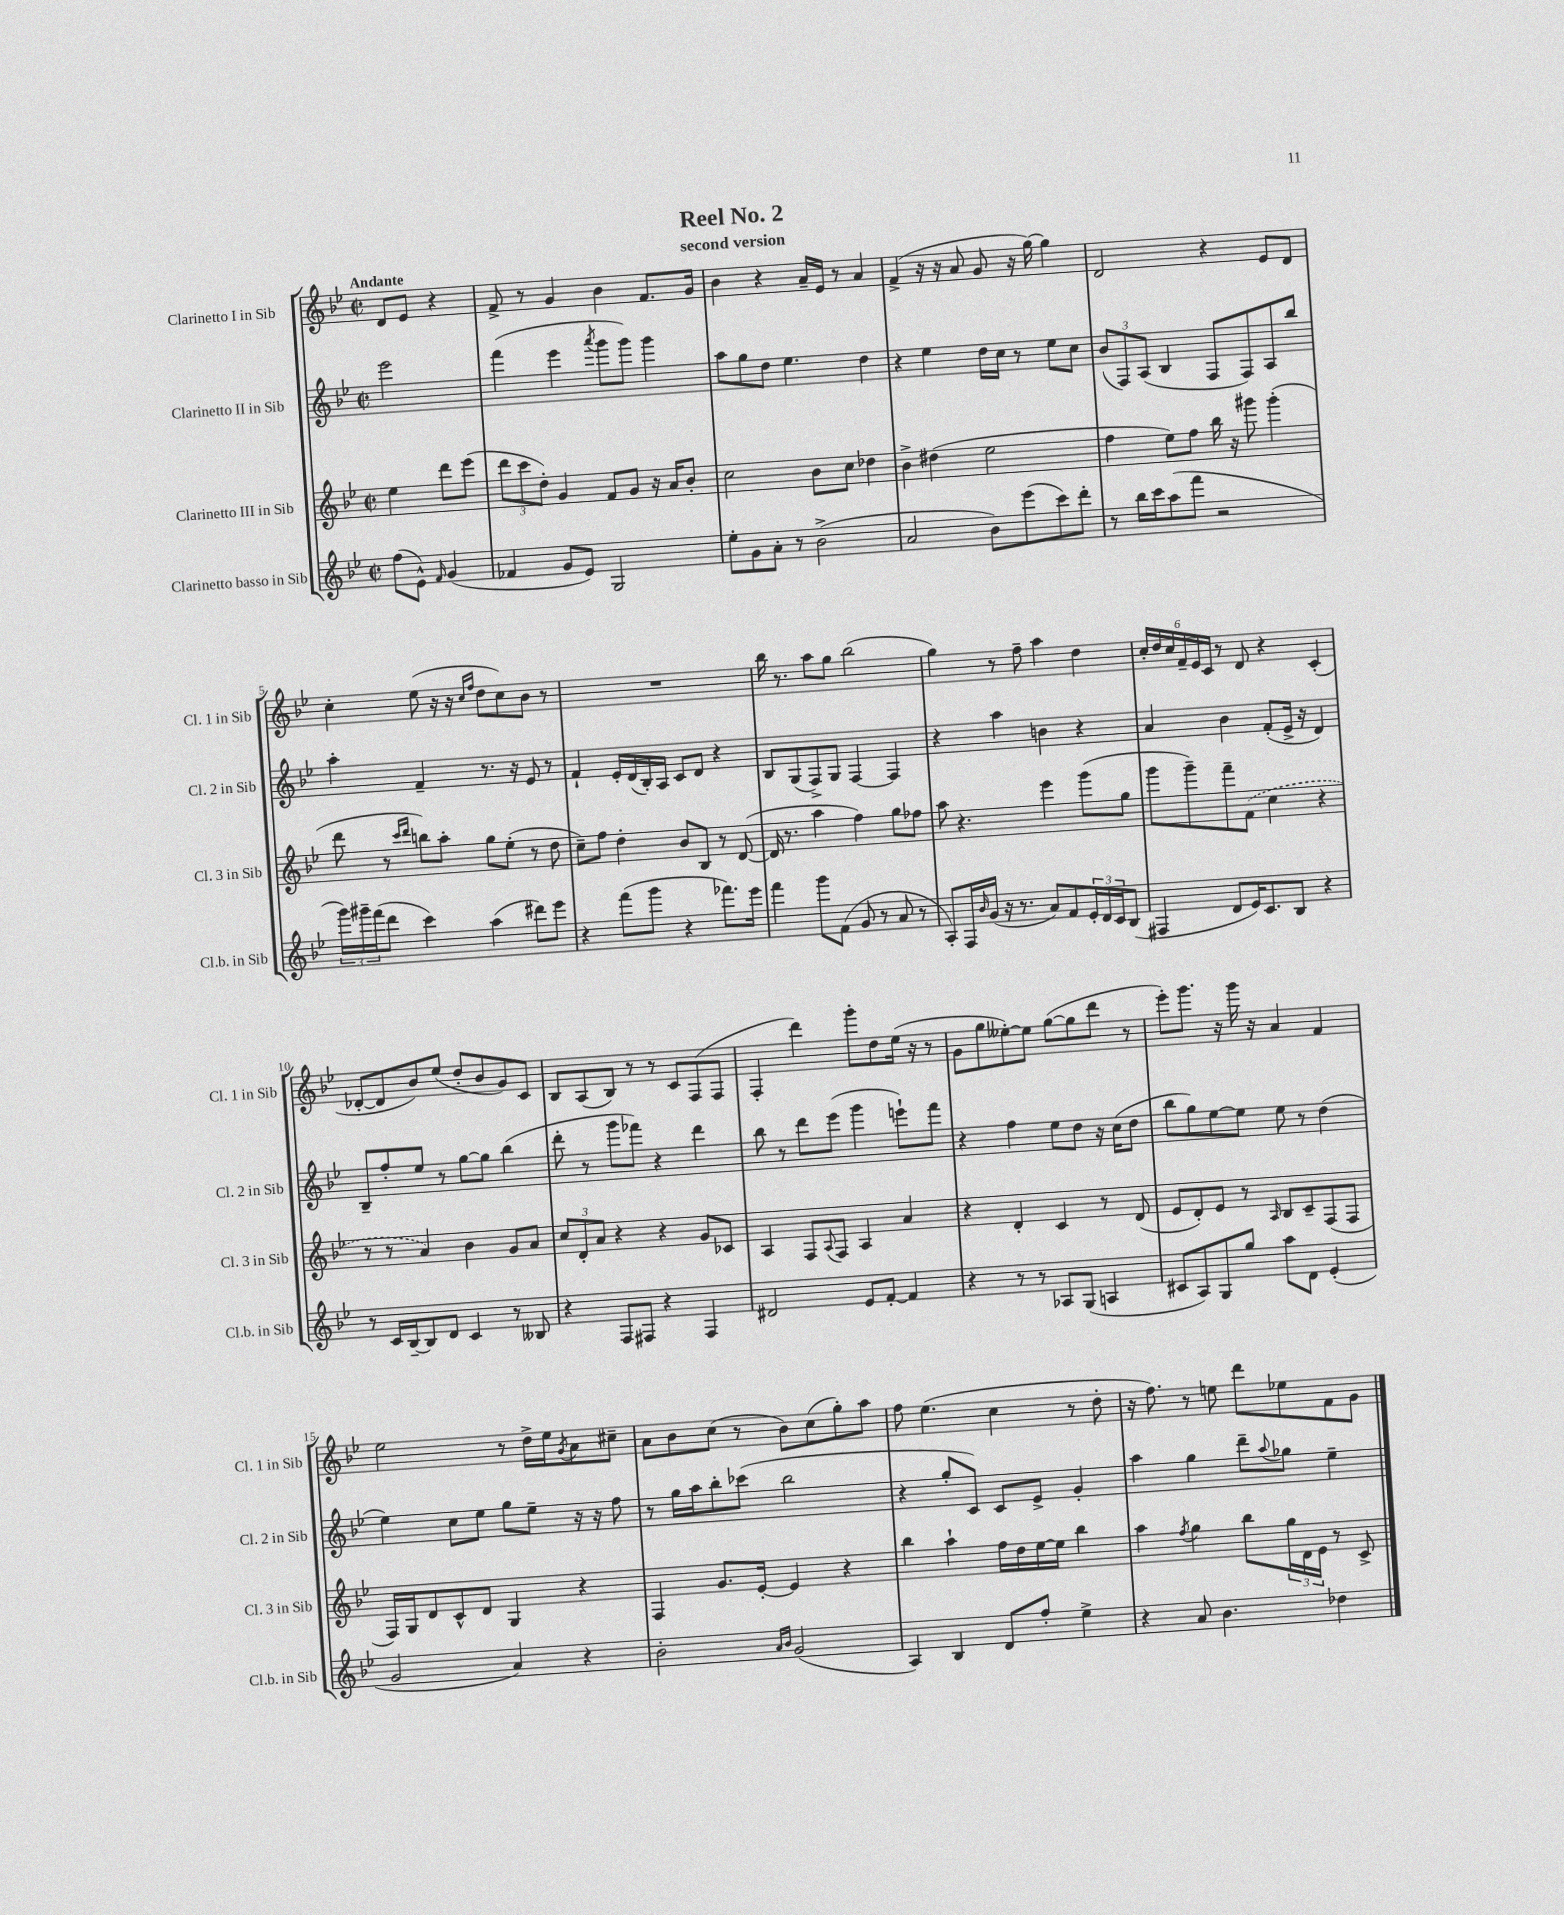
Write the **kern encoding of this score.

**kern	**kern	**kern	**kern
*part4	*part3	*part2	*part1
*staff4	*staff3	*staff2	*staff1
*I"Clarinetto basso in Sib	*I"Clarinetto III in Sib	*I"Clarinetto II in Sib	*I"Clarinetto I in Sib
*I'Cl.b. in Sib	*I'Cl. 3 in Sib	*I'Cl. 2 in Sib	*I'Cl. 1 in Sib
*clefG2	*clefG2	*clefG2	*clefG2
*k[b-e-]	*k[b-e-]	*k[b-e-]	*k[b-e-]
*M2/2	*M2/2	*M2/2	*M2/2
*met(c|)	*met(c|)	*met(c|)	*met(c|)
=	=	=	=
!	!	!	!LO:TX:a:B:t=Andante
(8ff\L	4ee-\	2eee-\	8d/L
8e-^^\J)	.	.	8e-/J
16qqf/	.	.	.
(4g/	8ddd\L	.	4r
.	(8eee-\J	.	.
=1	=1	=1	=1
4f-X/	12ddd\L	(4fff\	8f^/
.	12ccc\	.	.
.	.	.	8r
.	12dd'\J)	.	.
8g/L	4g/	4eee-\	4g/
8e-/J)	.	.	.
.	.	8qaaa/	.
2G/	8f/L	8ggg\L	4b-\
.	8g/J	8ggg\J)	.
.	16r	4ggg\	8.f/L
.	16a/KL	.	.
.	8b-'/J	.	.
.	.	.	16g/Jk
=2	=2	=2	=2
8ee-'\L	2cc\	8aa\L	4b-\
8g\	.	8gg\	.
8a'\J	.	8dd\J	4r
8r	.	4.ee-\	.
(2b-^\	8b-\L	.	16a~/LL
.	.	.	16e-/JJ
.	8cc\J	.	8r
.	4dd-X\	4dd\	4a/
=3	=3	=3	=3
2a/	4b-^\	4r	(4f^/
.	(4dd#X\	4ee-\	16r
.	.	.	16r
.	.	.	8a/
8b-\L)	2ee-\	16dd\LL	8g/
.	.	16cc\JJ	.
(8eee-\	.	8r	16r
.	.	.	[16gg\)
8ccc\)	.	8ee-\L	4gg\]
8ddd'\J	.	8cc\J	.
=4	=4	=4	=4
8r	4ff\	(12b-/L	2d/
.	.	12F/)	.
16bb-\LL	.	.	.
.	.	(12A/J	.
16ccc\J	.	.	.
(8aa\	8ee-\L)	4B-/	.
8fff\J	8ff\J	.	.
2r	16bb-\	8F/L	4r
.	16r	.	.
.	8ggg#X\	8F/)	.
.	(4ggg#'\	8A/	8e-/L
.	.	8bb-/J	8d/J
!!LO:LB:g=z
=5	=5	=5	=5
24ggg\LL)	8ddd\	4aa'\	4cc'\
24ggg#X~\	.	.	.
(24fff\J	.	.	.
8ddd\J	8r	.	.
.	16qqccc/LL	.	.
.	16qqddd/JJ	.	.
4ccc\)	8bbn\L)	4f~/	(8ee-\
.	8aa'\J	.	16r
.	.	.	16r
.	.	.	16qqcc/LL
.	.	.	16qqff/JJ
(4aa\	8gg\L	8.r	8dd\L
.	(8ee-'\J	.	8cc\)
.	.	16r	.
8ddd#X\L)	8r	8e-/	8b-\J
8eee-\J	8dd\	8r	8r
=6	=6	=6	=6
4r	8cc~\L)	4f`/	1r
.	8ff\J	.	.
(8fff\L	4dd'\	16e-'/LL	.
.	.	(16d/	.
8ggg\J	.	16B-'/)	.
.	.	16A/JJ	.
4r	8b-/L	8c/L	.
.	8B-/J	8d/J	.
8.fff-X\L)	8r	4r	.
.	([8d/	.	.
16eee-\Jk	.	.	.
=7	=7	=7	=7
4fff\	16d/]	8B-/L	16bb-\
.	8.r	.	8.r
.	.	(8G/	.
8ggg\L	4aa\	8F^/)	8aa\L
(8f\J	.	8G/J	8gg\J
8g/	4ff\)	[4F/	(2bb-\
8r	.	.	.
8a/	8gg\L	4F/]	.
8r	8ff-X\J	.	.
=8	=8	=8	=8
8A'/L)	8aa\	4r	4gg\)
16F/L	4.r	.	.
16qqb-/	.	.	.
(16g/JJ	.	.	.
16r	.	4aa\	8r
8.r	.	.	.
.	.	.	8ff~\
8a/L)	4eee-\	4bn\	4aa\
8f/	.	.	.
24e-'/L	(8ggg\L	4r	4dd\
24d/	.	.	.
24c/J	.	.	.
(8B-/J	8gg\J	.	.
=9	=9	=9	=9
4F#X/	8ggg\L	4a/	24cc'/LL
.	.	.	24dd/
.	.	.	24cc/
.	8ggg~\)	.	24f~/
.	.	.	24e-/
.	.	.	24c/JJ
8d/L	8fff~\	4b-\	8r
16e-/K)	(8f\J	.	8d/
8.c/	.	.	.
.	4cc\	(8f'/L	4r
8B-/J	.	16e-^/Jk	.
.	.	16r	.
4r	4r	4d/)	(4c'/
!!LO:LB:g=z
=10	=10	=10	=10
8r	8r	8B-~/L	[8d-X'/L
16c/LL	8r	8ff'/	8d-/]
[16B-~/J	.	.	.
8B-/]	4a/)	8ee-/J	8b-/)
8d/J	.	8r	(8ee-/J
4c/	4b-\	[8gg\L	8dd'/L
.	.	8gg\J]	8b-/
8r	8g/L	(4bb-\	8g/)
8B--X/	8a/J	.	8c/J
=11	=11	=11	=11
4r	12cc/L	8ddd'\	8B-/L
.	12d'/	.	.
.	.	8r	(8A/
.	12a/J	.	.
8F/L	4r	8ggg\L	8B-/J)
8F#X/J	.	8fff-X\J)	8r
4r	4r	4r	8r
.	.	.	8c/L
4F#/	8g/L	4ddd\	(8F/
.	8c-X/J	.	8F/J
=12	=12	=12	=12
2d#X/	4A/	8bb-\	4F'/
.	.	8r	.
.	8F/L	8ddd\L	4ddd\)
.	8qqA/	.	.
.	8F/J	(8eee-\J	.
8e-/L	4A/	4ggg\	8ggg'\L
[8f'/J	.	.	8dd\
4f/]	4a/	8eeen`\L)	(16ee-\Jk
.	.	.	16r
.	.	8fff\J	8r
=13	=13	=13	=13
4r	4r	4r	8g\L
.	.	.	8gg\
8r	4d'/	4ff\	[8ee--X'\)
8r	.	.	8ee--\J]
8A-X/L	4c/	8ee-\L	([8gg\L
(8G/J	.	8dd\J	8gg\]
4An/	8r	16r	8ddd\J
.	.	(16cc\KL	.
.	(8d/	8dd\J	8r
=14	=14	=14	=14
8c#X/L	8e-/L	8bb-\L	8eee-'\L)
8A/)	8d'/)	8gg\)	8.ggg\J
8G/	8e-/J	[8ee-\	.
.	.	.	16r
8gg/J	8r	8ee-\J]	16ggg\
.	.	.	16r
.	16qqA/	.	.
8aa\L	8B-/L	8ee-\	4a/
8d\J	8c~/	8r	.
(4e-'/	(8F/	(4dd\	4f/
.	8F/J	.	.
!!LO:LB:g=z
=15	=15	=15	=15
2g/	16F/LL)	4ee-\)	2ee-\
.	16G/J	.	.
.	8d/	.	.
.	8c^^/	8cc\L	.
.	8d/J	8ee-\J	.
4a/)	4G/	8gg\L	8r
.	.	8ee-~\J	16dd^\LL
.	.	.	16ee-\J
.	.	.	8qg/
4r	4r	16r	8a\
.	.	16r	.
.	.	8ff\	8cc#X~\J
=16	=16	=16	=16
2b-'\	4F/	8r	8a\L
.	.	16gg\LL	8b-\
.	.	16aa\J	.
.	8.g/L	8bb-'\	(8cc\J
.	.	(8ccc-X\J	8r
.	[16e-'/Jk	.	.
16qqa/LL	.	.	.
16qqb-/JJ	.	.	.
(2g/	4e-/]	2bb-\	8b-\L)
.	.	.	(8cc\
.	4r	.	8gg'\)
.	.	.	8aa\J
=17	=17	=17	=17
4A/)	4bb-\	4r	8ff\
.	.	.	(4.ee-\
4B-/	4aa`\	8gg'/L	.
.	.	8c/J)	.
8d/L	16ff\LL	8c/L	4cc\
.	16dd\	.	.
8ff'/J	[16ee-\	8e-^/J	.
.	16ee-\JJ]	.	.
4ee-^\	4bb-\	4g'/	8r
.	.	.	8dd'\
=18	=18	=18	=18
4r	4aa\	4aa\	16r
.	.	.	8.ff\)
.	8qff/	.	.
8a/	4gg\	4gg\	8r
4.b-\	.	.	8een\
.	8bb-\L	8ddd~\L	8ddd\L
.	.	8qqaa/	.
.	24gg\L	8gg-X\J	8ee-X\
.	24d\	.	.
.	24e-\JJ	.	.
4dd-X\	8r	4ee-~\	8f\
.	8c^/	.	8g\J
==	==	==	==
*-	*-	*-	*-
